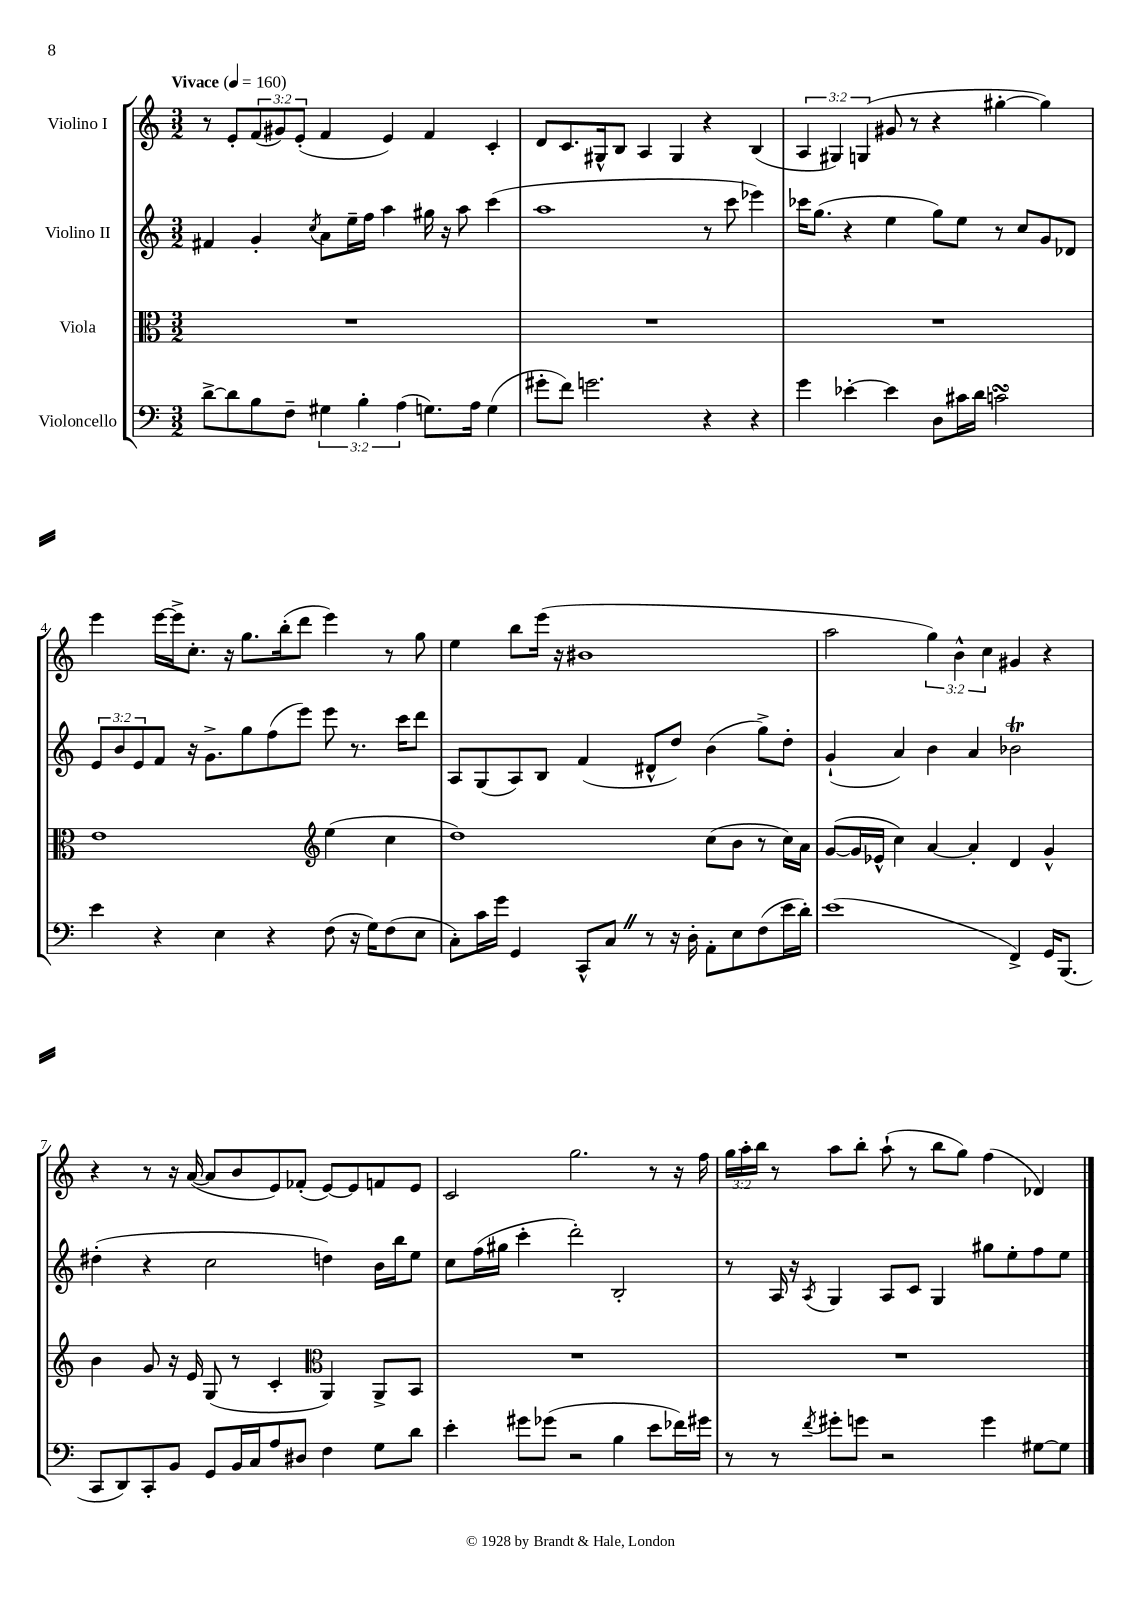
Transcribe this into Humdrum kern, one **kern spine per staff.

**kern	**kern	**kern	**kern
*staff4	*staff3	*staff2	*staff1
*clefF4	*clefC3	*clefG2	*clefG2
*k[]	*k[]	*k[]	*k[]
*M3/2	*M3/2	*M3/2	*M3/2
*MM160	*MM160	*MM160	*MM160
[8d^\L	1.r	4f#/	8r
8d\]	.	.	8e'/L
8B\	.	4g'/	(12f/
.	.	.	12g#/)
8F~\J	.	.	.
.	.	.	(12e'/J
.	.	8qcc/	.
6G#\	.	8a\L	4f/
.	.	16ee~\L	.
6B'\	.	.	.
.	.	16ff\JJ	.
.	.	4aa\	4e/)
(6A\	.	.	.
8.G\L)	.	16gg#\	4f/
.	.	16r	.
.	.	8aa\	.
16A\Jk	.	.	.
(4G\	.	(4ccc\	4c'/
=	=	=	=
8g#'\L	1.r	1aa	8d/L
8f\J)	.	.	8.c/
2.g\	.	.	.
.	.	.	16G#^^/k
.	.	.	8B/J
.	.	.	4A/
.	.	.	4G#/
4r	.	8r	4r
.	.	8ccc\	.
4r	.	4eee-\)	(4B/
=	=	=	=
4g\	1.r	16ccc-\LK	6A/
.	.	(8.gg\J	.
.	.	.	6G#/)
[4e-'\	.	4r	.
.	.	.	(6G/
4e-\]	.	4ee\	8g#/
.	.	.	8r
8D\L	.	8gg\L)	4r
16c#\L	.	8ee\J	.
16d\JJ	.	.	.
2c\	.	8r	[4gg#'\
.	.	8cc/L	.
.	.	8g/	4gg#\])
.	.	8d-/J	.
=	=	=	=
4e\	1e	12e/L	4eee\
.	.	12b/	.
.	.	12e/	.
4r	.	8f/J	[16eee\LL
.	.	.	16eee^\]J
.	.	16r	8.cc'\J
.	.	8.g^\L	.
4E\	.	.	.
.	.	.	16r
.	.	8gg\	8.gg\L
4r	.	(8ff\	.
.	.	.	(16bb'\k
.	.	8eee\J)	8ddd\J
*	*clefG2	*	*
(8F\	(4ee\	8eee\	4eee\)
16r	.	8.r	.
16G\LK)	.	.	.
(8F\	4cc\	.	8r
.	.	16ccc\LK	.
8E\J	.	8ddd\J	8gg\
=	=	=	=
8C'\L)	1dd)	8A/L	4ee\
16c\L	.	(8G/	.
16g\JJ	.	.	.
4GG/	.	8A/)	8bb\L
.	.	8B/J	(16eee\Jk
.	.	.	16r
8CC^^/L	.	(4f/	1b#
8C/J	.	.	.
8r	.	8d#^^/L	.
16r	.	8dd/J)	.
16D'\	.	.	.
8AA'\L	(8cc\L	(4b\	.
8E\	8b\J	.	.
(8F\	8r	8gg^\L)	.
16e\L	16cc\LL)	8dd'\J	.
16d'\JJ)	16a\JJ	.	.
=	=	=	=
(1e	([8g/L	(4g`/	2aa\
.	16g/]L	.	.
.	16e-^^/JJ	.	.
.	4cc\)	4a/)	.
.	[4a/	4b\	6gg\)
.	.	.	6b^^\
.	4a'/]	4a/	.
.	.	.	6cc\
4FF^/)	4d/	2b-\	4g#/
16GG/LK	4g^^/	.	4r
(8.BBB/J	.	.	.
=	=	=	=
8CC/L	4b\	(4dd#'\	4r
8DD/)	.	.	.
8CC'/	8g/	4r	8r
8BB/J	16r	.	16r
.	16e/	.	([16a/
8GG/L	(8G/	2cc\	8a/]L
16BB/L	8r	.	8b/
16C/J	.	.	.
8A/	4c'/	.	8e/)
8D#/J	.	.	(8f-'/J
*	*clefC3	*	*
4F\	4AA/)	4dd\)	[8e/L)
.	.	.	8e/]
8G\L	8AA^/L	16b\LL	8f/
.	.	16bb\J	.
8d\J	8BB/J	8ee\J	8e/J
=	=	=	=
4e'\	1.r	8cc\L	2c/
.	.	(16ff\L	.
.	.	16gg#\JJ	.
8g#\L	.	4ccc'\	.
(8g-\J	.	.	.
2r	.	2ddd'\)	2.gg\
4B\	.	2B'/	.
8e\L	.	.	8r
16f-\L)	.	.	16r
16g#\JJ	.	.	16ff\
=	=	=	=
8r	1.r	8r	24gg\LL
.	.	.	24aa'\
.	.	.	24bb\JJ
8r	.	16A/	8r
.	.	16r	.
8qf/	.	8qA/	.
8g#'\L	.	4G/	8aa\L
8g\J	.	.	8bb'\J
2r	.	8A/L	(8aa`\
.	.	8c/J	8r
.	.	4G/	8bb\L
.	.	.	8gg\J)
4g\	.	8gg#\L	(4ff\
.	.	8ee'\	.
[8G#\L	.	8ff\	4d-/)
8G#\]J	.	8ee\J	.
==	==	==	==
*-	*-	*-	*-
